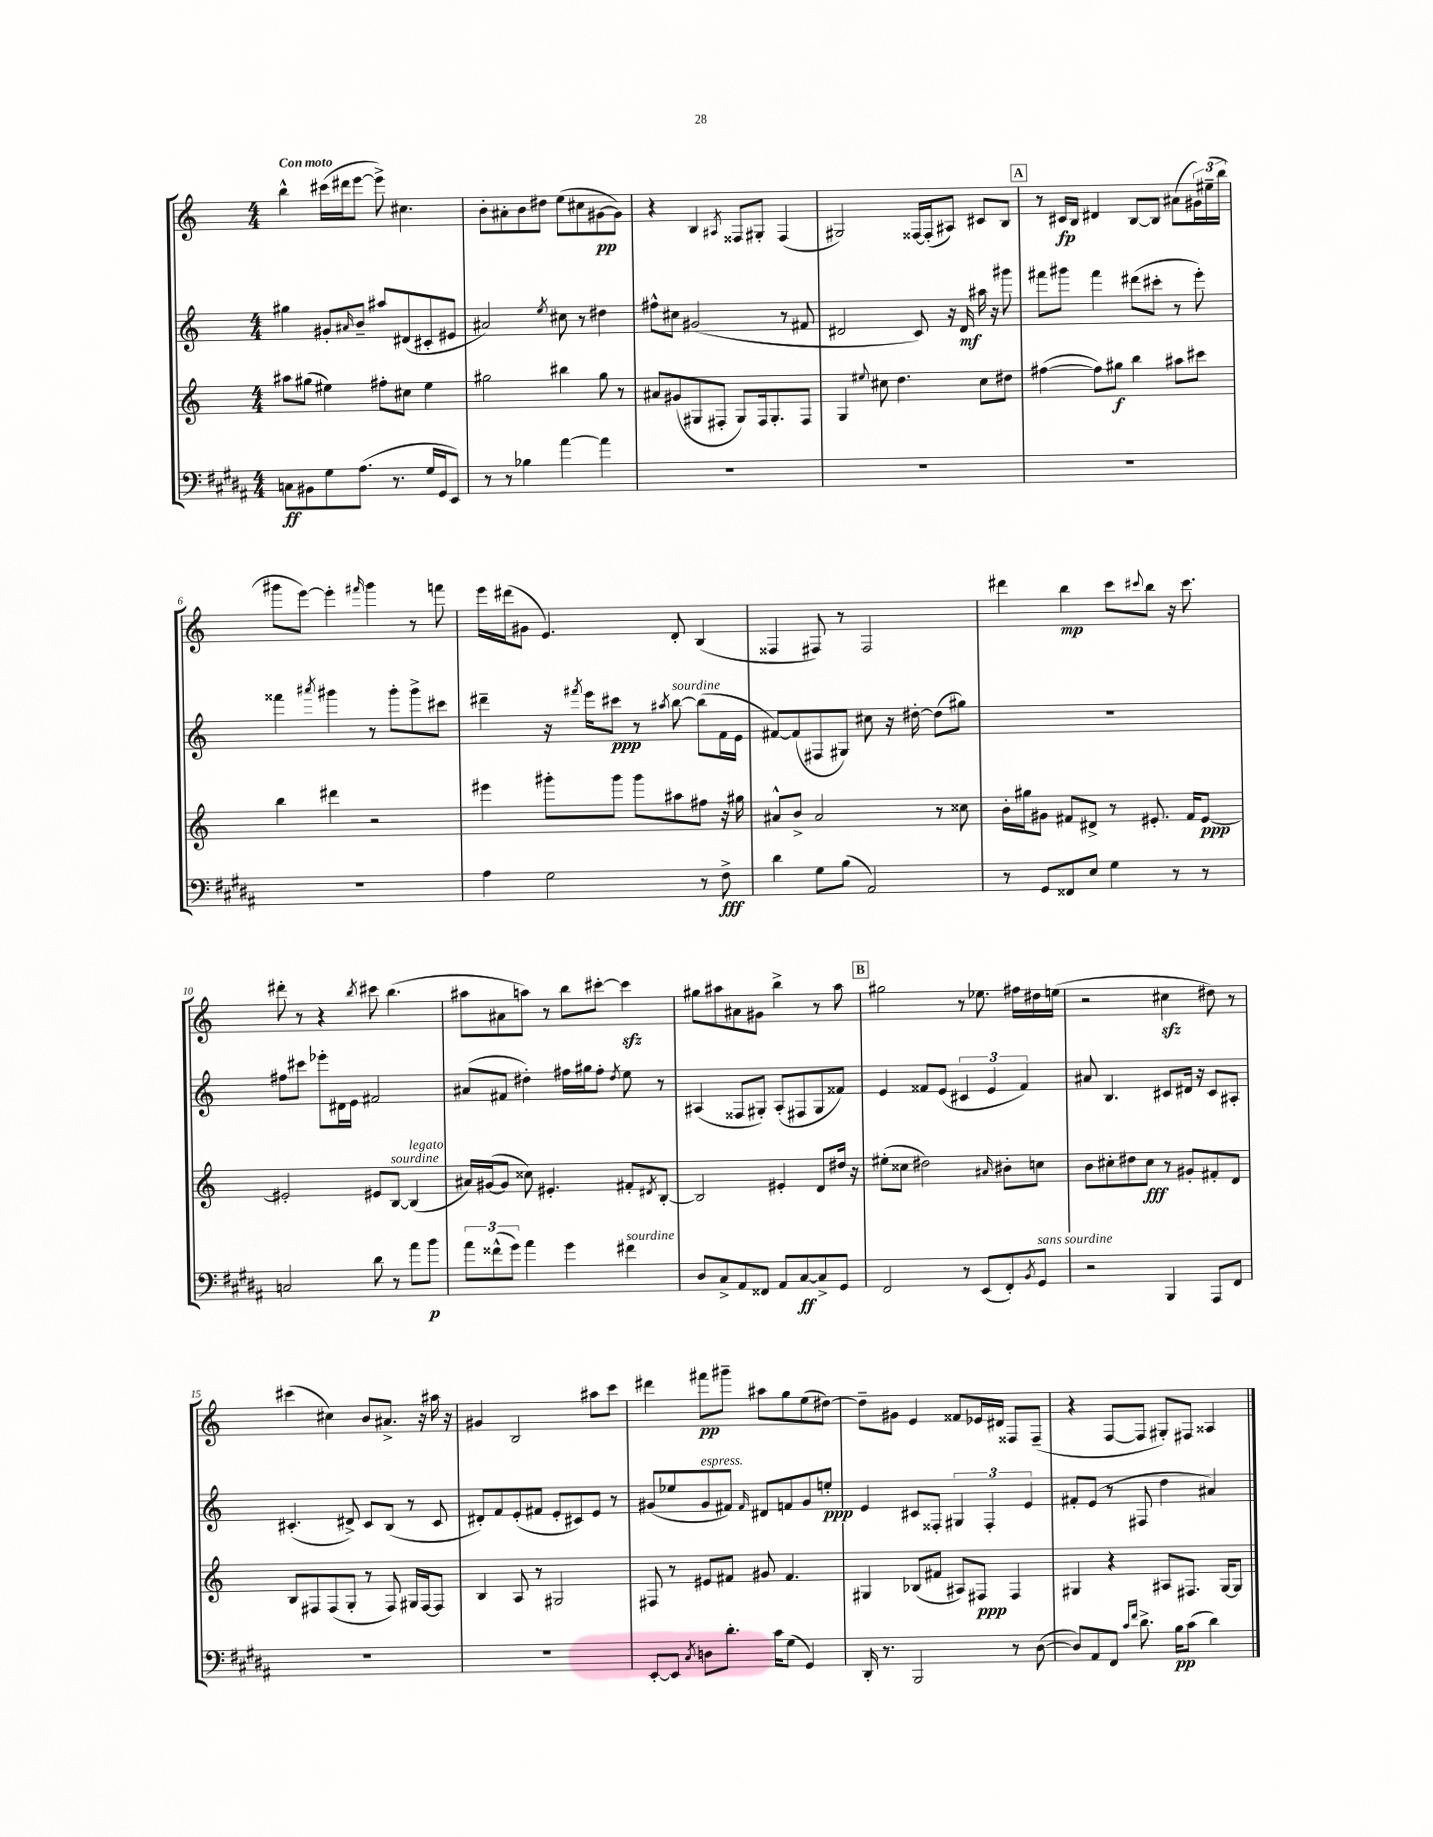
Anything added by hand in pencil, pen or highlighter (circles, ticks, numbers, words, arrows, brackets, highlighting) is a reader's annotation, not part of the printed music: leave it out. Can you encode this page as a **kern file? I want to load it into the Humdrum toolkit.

**kern	**kern	**kern	**kern
*staff4	*staff3	*staff2	*staff1
*clefF4	*clefG2	*clefG2	*clefG2
*k[f#c#g#d#a#]	*k[]	*k[]	*k[]
*M4/4	*M4/4	*M4/4	*M4/4
8C\L	8aa#\L	4gg#\	4bb^^\
8BB#\	(8gg#\J	.	.
8G#\	4ee#\)	8g#'/L	(16ccc#\LL
.	.	.	16ddd#\J
.	.	16qqa#/	.
(8.A#\J	.	8b~/J	[8eee\J
.	8ff#'\L	8aa#/L	8eee^\])
8.r	.	.	.
.	8cc#\J	(8d#/	4.cc#\
16G#/LL	4ee#\	8c#'/	.
16GG#/J	.	.	.
8EE/J)	.	8e#/J	.
=	=	=	=
8r	2gg#\	2a#/)	8b'\L
8r	.	.	8a#'\
4B-\	.	.	8b\
.	.	.	8dd#\J
.	.	8qee/	.
[4a#\	4bb#\	8cc#\	(8ee\L
.	.	8r	8cc#\
4a#\]	8gg#\	4dd#\	[8g#\
.	8r	.	8g#\]J)
=	=	=	=
1r	8a#/L	8ff#^^\L	4r
.	(8g#/	8cc#\J	.
.	8G#/	(2g#/	4B/
.	8F#'/J	.	.
.	.	.	8qA#/
.	8G#/L)	.	8F##/L
.	16F#/k	.	8G#'/J
.	8.G#'/	.	.
.	.	8r	(4F##/
.	8F#/J	8f#/	.
=	=	=	=
1r	4G/	2d#/	2G#/)
.	8qqee#/	.	.
.	8cc#\	.	.
.	4.dd\	.	.
.	.	8c/)	[16F##/LL
.	.	.	(16F##'/]J
.	.	16r	8A#/J)
.	.	16d#/	.
.	8cc#\L	16aa#\	8c#/L
.	.	16r	.
.	8dd#\J	8ggg#\	8B/J
=	=	=	=
1r	([4ff#\	8fff#\L	8r
.	.	8ggg#\J	16c#/LL
.	.	.	16B/JJ
.	8ff#\]L)	4fff#\	4d#/
.	8gg#\J	.	.
.	4bb\	(8ddd#\L	[8B/L
.	.	8ccc#'\J	8B/]J
.	8aa#\L	8r	(8a#\L
.	8ccc#\J	8eee'\)	24g#\L)
.	.	.	(24ee#~\
.	.	.	24bb\JJ
=	=	=	=
1r	4bb\	4fff##\	8ggg#\L
.	.	.	[8eee\J)
.	.	8qaaa#/	.
.	4ddd#\	4ggg#\	4eee'\]
.	.	.	16qqfff#/
.	2r	8r	4ggg#\
.	.	8ggg#'\L	.
.	.	8ggg#^\	8r
.	.	8ccc#\J	8fff\
=	=	=	=
4A#\	4eee#\	4ddd#~\	16eee\LL
.	.	.	(16ddd#\J
.	.	.	8g#\J
2G#\	8ggg#'\L	16r	4.e/)
.	.	8qfff#/	.
.	.	16eee\LK	.
.	8ggg#\J	8ccc#\J	.
.	8ggg#\L	8r	.
.	.	8qaa#/	.
.	8aa#\	[8bb\	8d'/
8r	8ff#\J	(8bb\]L	(4B/
8F#^\	16r	16f\L	.
.	16gg#\	16e\JJ	.
=	=	=	=
4d#\	8a#^^/L	[8f#/L)	4F##/
.	8b^/J	(8f#/]	.
8G#\L	2a#/	8F#/	8F#/)
(8B\J	.	8G#/J)	8r
2AA#/)	.	8cc#\	2F#/
.	.	16r	.
.	.	[16dd#'\	.
.	8r	(8dd#\]L	.
.	8cc##\	8gg#\J)	.
=	=	=	=
8r	16b'\LL	1r	4ddd#\
.	16gg#\J	.	.
8GG#/L	8g#\J	.	.
8FF##/	8f#/L	.	4bb\
8E/J	8d#^/J	.	.
4G#\	8r	.	8ccc\L
.	.	.	8qqccc#/
.	8.e#'/	.	8bb\J
8r	.	.	16r
.	16f#/LK	.	8.ccc#\
8r	[8e#/J	.	.
=	=	=	=
2C/	2e#'/]	8ff#\L	8ddd#'\
.	.	8ccc#\J	8r
.	.	8eee-'\L	4r
.	.	16d#\L	.
.	.	16e\JJ	.
.	.	.	8qbb/
8d#\	8e#/L	2f#/	8ccc#\
8r	[8B/J	.	(4.bb\
8a#\L	(4B/]	.	.
8b\J	.	.	.
=	=	=	=
12a#\L	16a#/LL)	(8a#/L	8aa#\L
.	([16g#/J	.	.
(12f##^^\	.	.	.
.	8g#/]J	8f#/J	8a#\
12g#\J)	.	.	.
4a#\	8cc##\)	4dd#'\)	8aa\J)
.	4.e#'/	.	8r
4g#\	.	16ff#\LL	8bb\L
.	.	16gg#\J	.
.	.	8ff#'\J	[8ccc#'\J
.	.	8qdd#/	.
4f#\	8f#'/L	8ee\	4ccc#\]
.	8qd#/	.	.
.	[8B'/J	8r	.
=	=	=	=
8D#/L	2B/]	(4A#/	8gg#\L
8C#^/	.	.	8aa#\
8AA#/	.	8F##/L	8a#\
8FF##/J	.	8G#'/J)	8g#\J
8AA#/L	4e#'/	(8A#'/L	4bb^\
[8C#/	.	8F#/	.
8C#^/]	8d/L	8G#/	8r
8GG#/J	16dd#/Jk	8f##/J)	8aa#\
.	16r	.	.
=	=	=	=
2FF#/	(8ee#'\L	4e/	2gg#\
.	8cc##\J	.	.
.	2dd#\)	8f##/L	.
.	.	(8e/J	.
8r	.	6c#/	8r
(8EE/L	.	.	8.ee-\
.	.	6e/	.
.	16qqa#/	.	.
8FF#'/)	8b#'\L	.	.
.	.	.	16ff#\LL
.	.	6f##/)	.
8qBB/	.	.	.
8GG#/J	8cc\J	.	16dd#\
.	.	.	(16ee\JJ
=	=	=	=
2r	8b\L	8a#/	2r
.	8cc#'\	4.B/	.
.	8dd#\	.	.
.	8cc#\J	.	.
4BBB/	8r	8c#/L	4cc#\
.	8g#'/L	16d#/Jk	.
.	.	16r	.
8AAA#/L	8f#'/	8c#/L	8dd#\)
8FF#/J	8d/J	8A#'/J	8r
=	=	=	=
1r	8B/L	(4.c#'/	(4ccc#\
.	8F#/	.	.
.	(8F#/	.	4cc#\)
.	8G'/J	8d#^/)	.
.	8r	8c#/L	8b/L
.	8F#/)	(8B/J	8.a#^/J
.	16G#/LL	8r	.
.	[16F#/J	.	16r
.	8F#/]J	8c#/	16aa#\
.	.	.	16r
=	=	=	=
1r	4B/	8d#'/L)	4g#/
.	.	8f/	.
.	8A/	(8e'/	2B/
.	8r	8f#/J	.
.	2G#/	8e'/L	.
.	.	8c#/)	.
.	.	8e/J	8aa#\L
.	.	8r	8ccc\J
=	=	=	=
[8EE'/L	8F#/	(8g#/L	4ddd#\
8EE/]J	8r	8ee-/	.
8qC#/	.	.	.
8D\L	8e#/L	8g#/	8fff#\L
8.d#'\J	8f#/J	8f#/J)	8ggg#~\J
.	.	16qqf#/	.
.	8g#/	8d#/L	8aa#\L
16c#\LK	.	.	.
(8G#\J	4.f#/	8f/	8gg\
4GG#/)	.	8g#/	(8ee\
.	.	8ee'/J	[8dd#\J)
=	=	=	=
16DD#'/	4G#/	4e/	8dd#~\]L
8.r	.	.	.
.	.	.	8g#\J
2BBB/	(8B-/L	8c#/L	4e/
.	8f#/J	8F##'/J	.
.	8A#/L)	6G#/	8f##/L
.	8F#/J	.	16e-/L
.	.	6F##'/	.
.	.	.	16d#/JJ
8r	4F#/	.	8F##/L
.	.	6e/	.
([8D#\	.	.	(8F##~/J
=	=	=	=
8D#/]L)	4G#/	8f#'/L	4r
8AA#/	.	(8e/J	.
8FF#/J	4r	8r	[8F/L
16qqc#/LL	.	.	.
16qqf#/JJ	.	.	.
8.d#^\	.	8F#/	8F/]J
.	8A#/L	4dd\	8G#'/L)
16B\LK	.	.	.
(8c#\J	8.F#/J	.	8F#/J
4d#\)	.	4a#/)	4A##/
.	[16G#/LK	.	.
.	8G#/]J	.	.
==	==	==	==
*-	*-	*-	*-
